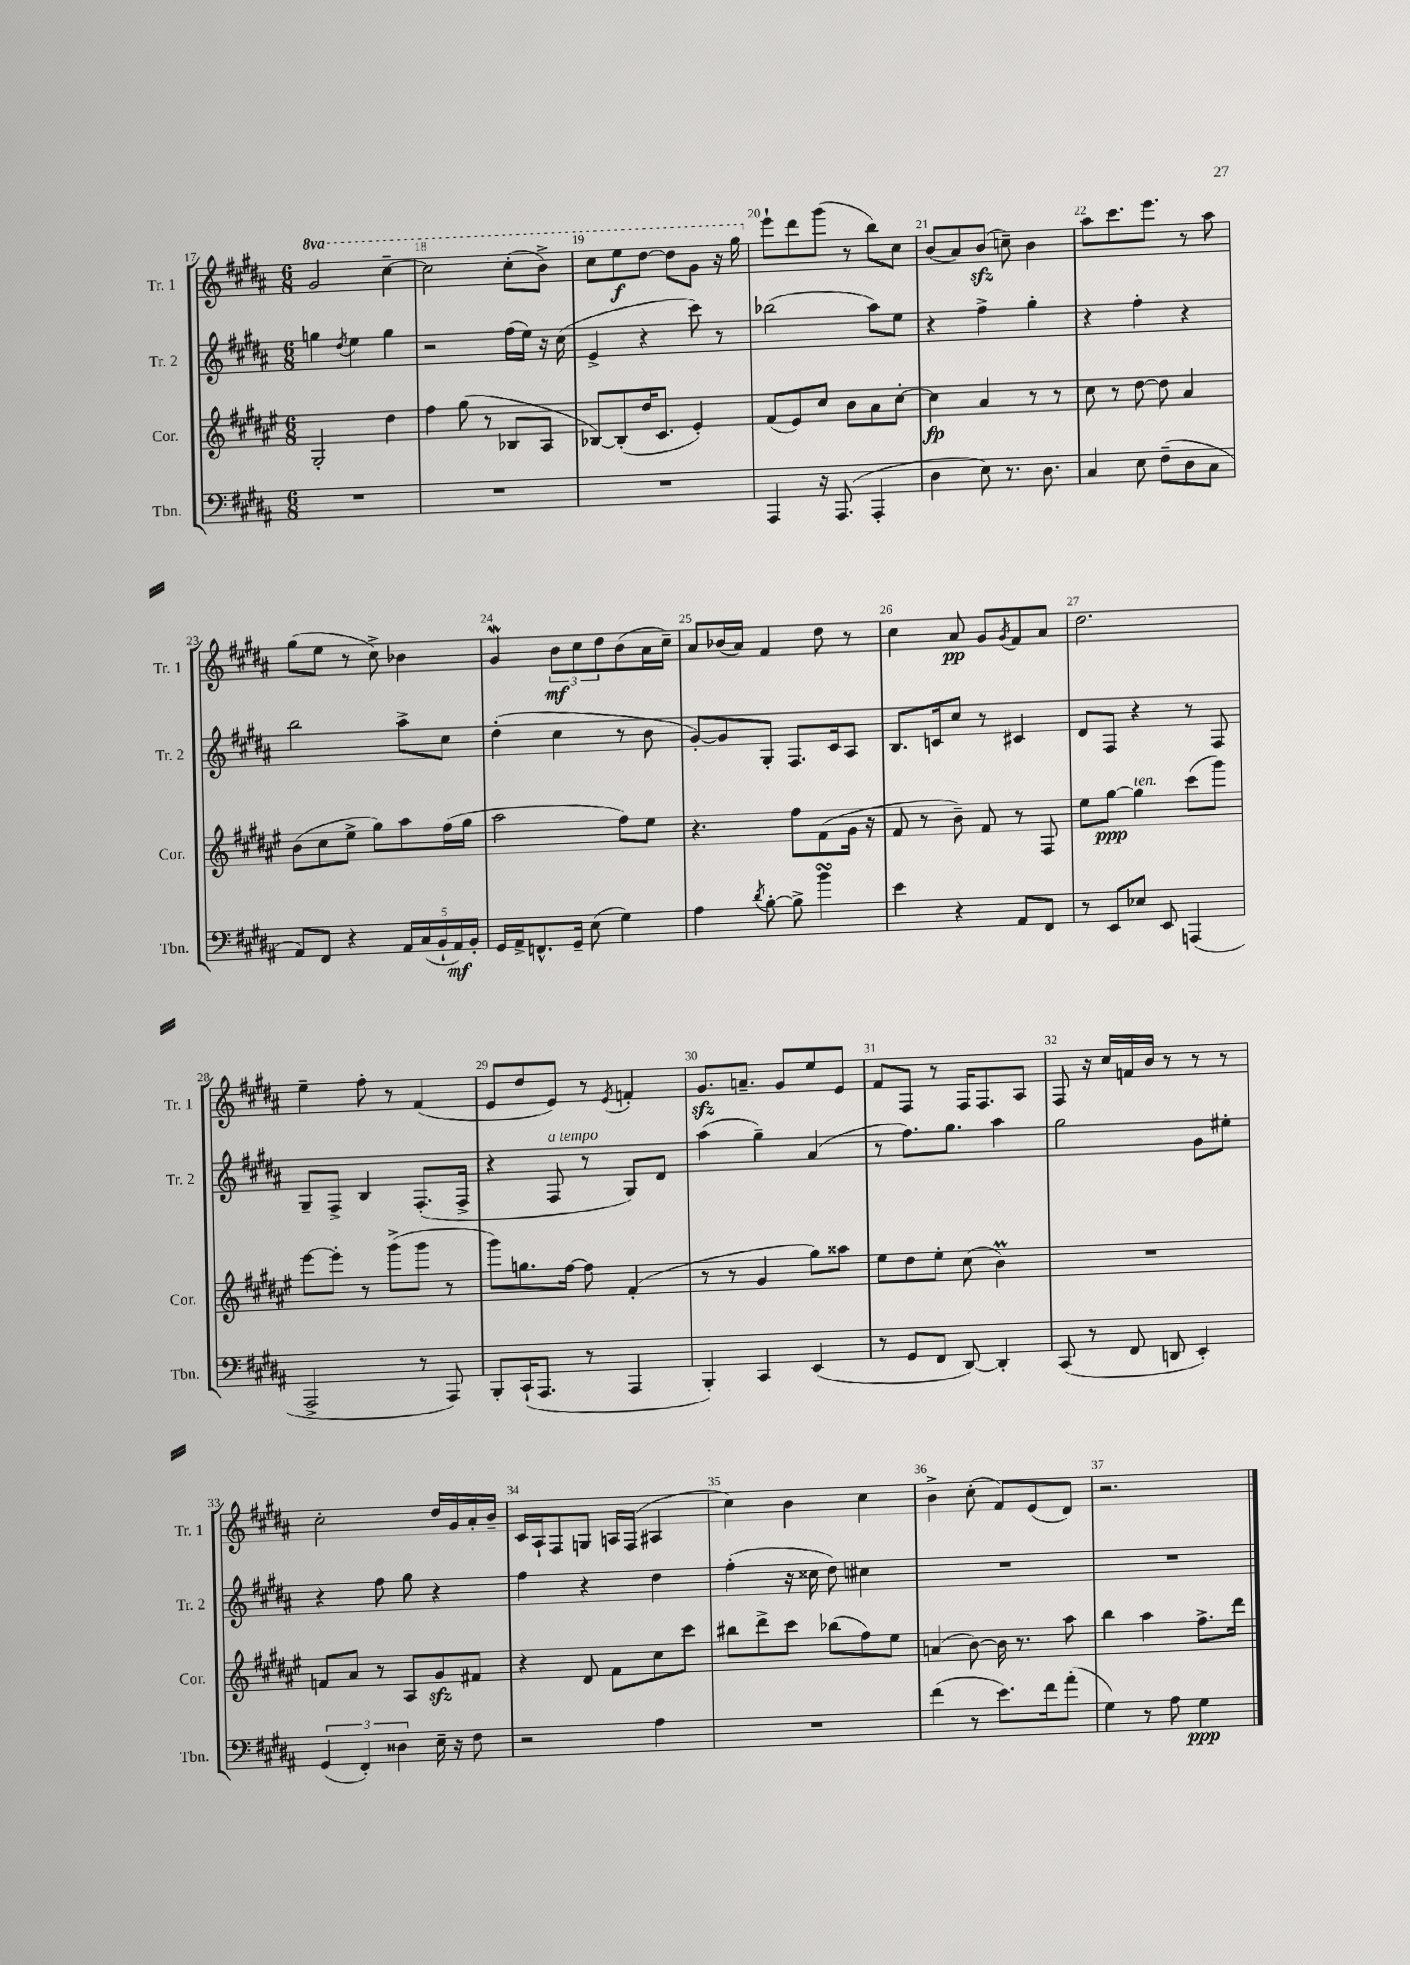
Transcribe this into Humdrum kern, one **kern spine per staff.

**kern	**dynam	**kern	**dynam	**kern	**kern	**dynam
*part4	*part4	*part3	*part3	*part2	*part1	*part1
*staff4	*staff4	*staff3	*staff3	*staff2	*staff1	*staff1
*I"Tbn.	*	*I"Cor.	*	*I"Tr. 2	*I"Tr. 1	*
*I'Tbn.	*	*I'Cor.	*	*I'Tr. 2	*I'Tr. 1	*
*clefF4	*	*clefG2	*	*clefG2	*clefG2	*
*k[f#c#g#d#a#]	*	*k[f#c#g#d#a#e#]	*	*k[f#c#g#d#a#]	*k[f#c#g#d#a#]	*
*M6/8	*	*M6/8	*	*M6/8	*M6/8	*
*	*	*	*	*	*8va	*
=17	=17	=17	=17	=17	=17	=17
2.r	.	2G#'/	.	4ggn\	2gg#/	.
.	.	.	.	8qdd#/	.	.
.	.	.	.	4ee\	.	.
.	.	4dd#\	.	4gg\	[4ccc#~\	.
=18	=18	=18	=18	=18	=18	=18
2.r	.	4ff#\	.	2r	2ccc#\]	.
.	.	(8gg#\	.	.	.	.
.	.	8r	.	.	.	.
.	.	8B-X/L	.	(16ff#\LL	(8ccc#'\L	.
.	.	.	.	16ee\JJ)	.	.
.	.	8A#/J	.	16r	8bb^\J)	.
.	.	.	.	(16cc#\	.	.
=19	=19	=19	=19	=19	=19	=19
2.r	.	[8B-X/L)	.	4e^/	8ccc#\L	.
.	.	(8B-'/]	.	.	8eee\	f
.	.	16dd#/K	.	4r	[8ddd#\J	.
.	.	8.c#/J	.	.	.	.
.	.	.	.	.	8ddd#\L]	.
.	.	4e#'/)	.	8ccc#\)	8gg#\J	.
.	.	.	.	8r	16r	.
.	.	.	.	.	16ggg#\	.
=20	=20	=20	=20	=20	=20	=20
*	*	*	*	*	*X8va	*
4AAA#/	.	(8f#/L	.	(2bb-X\	8eee`\L	.
.	.	8e#/)	.	.	8ddd#\	.
16r	.	8cc#/J	.	.	(8ggg#\J	.
(8.AAA#/	.	.	.	.	.	.
.	.	8b\L	.	.	8r	.
4AAA#'/	.	8a#\	.	8aa#\L)	8bb\L)	.
.	.	[8cc#'\J	.	8ee\J	8cc#\J	.
=21	=21	=21	=21	=21	=21	=21
4D#\	.	4cc#\]	fp	4r	(8b/L	.
.	.	.	.	.	8a#/)	.
8E\)	.	4a#/	.	4ff#^\	(8bzz/J	.
8.r	.	.	.	.	8ccn~\)	.
.	.	8r	.	4gg#'\	4b\	.
8.D#\	.	.	.	.	.	.
.	.	8r	.	.	.	.
=22	=22	=22	=22	=22	=22	=22
4C#/	.	8cc#\	.	4r	8aa#\L	.
.	.	8r	.	.	8.ccc#\	.
8E\	.	[8dd#\	.	4ff#'\	.	.
.	.	.	.	.	8.eee\J	.
(8F#~\L	.	8dd#\]	.	.	.	.
8D#\	.	4a#/	.	4r	8r	.
8C#\J	.	.	.	.	8aa#\	.
!!LO:LB:g=z
=23	=23	=23	=23	=23	=23	=23
8AA#/L)	.	(8b\L	.	2bb\	(8gg#\L	.
8FF#/J	.	8cc#\	.	.	8ee\J	.
4r	.	8ee#^\J	.	.	8r	.
.	.	8gg#\L)	.	.	8cc#^\)	.
20AA#/LL	.	8aa#\	.	8aa#^\L	4b-X\	.
(20C#/	.	.	.	.	.	.
20BB`/	.	.	.	.	.	.
.	.	(16ff#\L	.	8cc#\J	.	.
20AA#/)	mf	.	.	.	.	.
.	.	16gg#\JJ	.	.	.	.
20BB'/JJ	.	.	.	.	.	.
=24	=24	=24	=24	=24	=24	=24
16GG#/LL	.	2aa#\	.	(4dd#'\	4g#W/	.
16AA#^/J	.	.	.	.	.	.
8.FFn^^/	.	.	.	.	.	.
.	.	.	.	4cc#\	12b\L	mf
16GG#~/Jk	.	.	.	.	.	.
.	.	.	.	.	12cc#\	.
(8E\	.	.	.	.	.	.
.	.	.	.	.	12dd#\	.
4G#\)	.	8ff#\L)	.	8r	(8b\	.
.	.	8ee#\J	.	8b\	16a#\L	.
.	.	.	.	.	16cc#~\JJ)	.
=25	=25	=25	=25	=25	=25	=25
4A#\	.	4.r	.	[8g#'/L)	8a#/L	.
.	.	.	.	8g#/]	(16b-X/L	.
.	.	.	.	.	16a#/JJ)	.
8qd#/	.	.	.	.	.	.
[8B'\	.	.	.	8G#'/J	4f#/	.
8B^\]	.	8ff#\L	.	8.F#/L	.	.
4bsSSs\	.	(8f#\	.	.	8dd#\	.
.	.	.	.	16c#/k	.	.
.	.	16g#\Jk	.	8A#/J	8r	.
.	.	16r	.	.	.	.
=26	=26	=26	=26	=26	=26	=26
4e\	.	8f#/	.	8.B/L	4cc#\	.
.	.	8r	.	.	.	.
.	.	.	.	16cn/k	.	.
4r	.	8b~\)	.	8cc#/J	8a#/	pp
.	.	8f#/	.	8r	8g#/L	.
.	.	.	.	.	8qg#/	.
8AA#/L	.	8r	.	4c#X/	8f#/	.
8FF#/J	.	8F#/	.	.	8a#/J	.
=27	=27	=27	=27	=27	=27	=27
8r	.	8ee#\L	.	8d#/L	2.dd#\	.
8EE/L	.	[8gg#\J	ppp	8F#/J	.	.
!	!	!LO:TX:a:i:t=ten.	!	!	!	!
8E-X/J	.	4gg#\]	.	4r	.	.
8EE/	.	.	.	.	.	.
(4AAAn/	.	(8ccc#\L	.	8r	.	.
.	.	8ggg#\J)	.	8F#/	.	.
!!LO:LB:g=z
=28	=28	=28	=28	=28	=28	=28
2AAA#^/	.	[8eee#\L	.	8G#~/L	4ee~\	.
.	.	8eee#'\J]	.	8F#^/J	.	.
.	.	8r	.	4B/	8ff#'\	.
.	.	(8ggg#^\L	.	.	8r	.
8r	.	8ggg#\J	.	(8.F#'/L	(4f#/	.
8AAA#/)	.	8r	.	.	.	.
.	.	.	.	16F#^/Jk	.	.
=29	=29	=29	=29	=29	=29	=29
8BBB'/L	.	8ggg#\L)	.	4r	8e/L	.
(16CC#`/K	.	8.ggn\	.	.	8dd#/	.
8.AAA#/J	.	.	.	.	.	.
!	!	!	!	!LO:TX:a:i:t=a tempo	!	!
.	.	.	.	8F#/	8e/J)	.
.	.	[16ff#\Jk	.	.	.	.
8r	.	8ff#\]	.	8r	8r	.
.	.	.	.	.	8qe/	.
4AAA#/	.	(4f#'/	.	8G#/L)	4fn'/	.
.	.	.	.	8d#/J	.	.
=30	=30	=30	=30	=30	=30	=30
4BBB'/)	.	8r	.	(4aa#\	8.g#zz/L	.
.	.	8r	.	.	.	.
.	.	.	.	.	8.an~/J	.
4CC#/	.	4g#/	.	4gg#~\)	.	.
.	.	.	.	.	8g#/L	.
(4EE/	.	8gg#\L)	.	(4a#/	8ee/	.
.	.	8aa##X\J	.	.	8e/J	.
=31	=31	=31	=31	=31	=31	=31
8r	.	8ee#\L	.	8r	8f#/L	.
8GG#/L	.	8dd#\	.	8.ff#\L)	8F#/J	.
8FF#/J	.	8ee#'\J	.	.	8r	.
.	.	.	.	8.gg#\J	.	.
[8DD#/)	.	(8cc#\	.	.	16F#/KL	.
.	.	.	.	.	8.F#/	.
4DD#'/]	.	4bM\)	.	4aa#\	.	.
.	.	.	.	.	8A#/J	.
=32	=32	=32	=32	=32	=32	=32
(8CC#/	.	2.r	.	2gg#\	8F#/	.
8r	.	.	.	.	16r	.
.	.	.	.	.	16cc#/LL	.
8FF#/	.	.	.	.	16fn/	.
.	.	.	.	.	16b/JJ	.
8DDn/	.	.	.	.	8r	.
4EE'/)	.	.	.	8g#\L	8r	.
.	.	.	.	8ee#X'\J	8r	.
!!LO:LB:g=z
=33	=33	=33	=33	=33	=33	=33
(6GG#/	.	8fn/L	.	4r	2cc#'\	.
.	.	8a#/J	.	.	.	.
6FF#'/)	.	.	.	.	.	.
.	.	8r	.	8ff#\	.	.
6D##X\	.	.	.	.	.	.
.	.	8A#/L	.	8gg#\	.	.
16E~\	.	8g#zz/	.	4r	16dd#/LL	.
16r	.	.	.	.	16g#/	.
8F#\	.	8f#X/J	.	.	16a#'/	.
.	.	.	.	.	16b~/JJ	.
=34	=34	=34	=34	=34	=34	=34
2r	.	4r	.	4ff#\	16c#/LL	.
.	.	.	.	.	16A#`/J	.
.	.	.	.	.	8F#/	.
.	.	8d#/	.	4r	8Gn/J	.
.	.	8f#\L	.	.	16An/LL	.
.	.	.	.	.	(16F#/JJ	.
4A#\	.	8cc#\	.	4dd#\	4A#X/	.
.	.	8ccc#\J	.	.	.	.
=35	=35	=35	=35	=35	=35	=35
2.r	.	8bb#X\L	.	(4ff#'\	4cc#\)	.
.	.	8ddd#^\	.	.	.	.
.	.	8ccc#\J	.	16r	4b\	.
.	.	.	.	16cc##X\	.	.
.	.	(8bb-X\L	.	8dd#\)	.	.
.	.	8ff#\)	.	4cc#X\	4cc#\	.
.	.	8ee#\J	.	.	.	.
=36	=36	=36	=36	=36	=36	=36
(4f#\	.	(4an/	.	2.r	4b^\	.
8r	.	[8b\)	.	.	(8cc#'\	.
8.e\L)	.	16b\]	.	.	8f#/L)	.
.	.	8.r	.	.	.	.
.	.	.	.	.	(8e/	.
16f#\k	.	.	.	.	.	.
(8a#'\J	.	8aa#\	.	.	8d#/J)	.
=37	=37	=37	=37	=37	=37	=37
4G#\)	.	4bb\	.	2.r	2.r	.
8r	.	4aa#\	.	.	.	.
8A#\	.	.	.	.	.	.
4G#\	ppp	8.ff#^\L	.	.	.	.
.	.	16ddd#\Jk	.	.	.	.
==	==	==	==	==	==	==
*-	*-	*-	*-	*-	*-	*-
